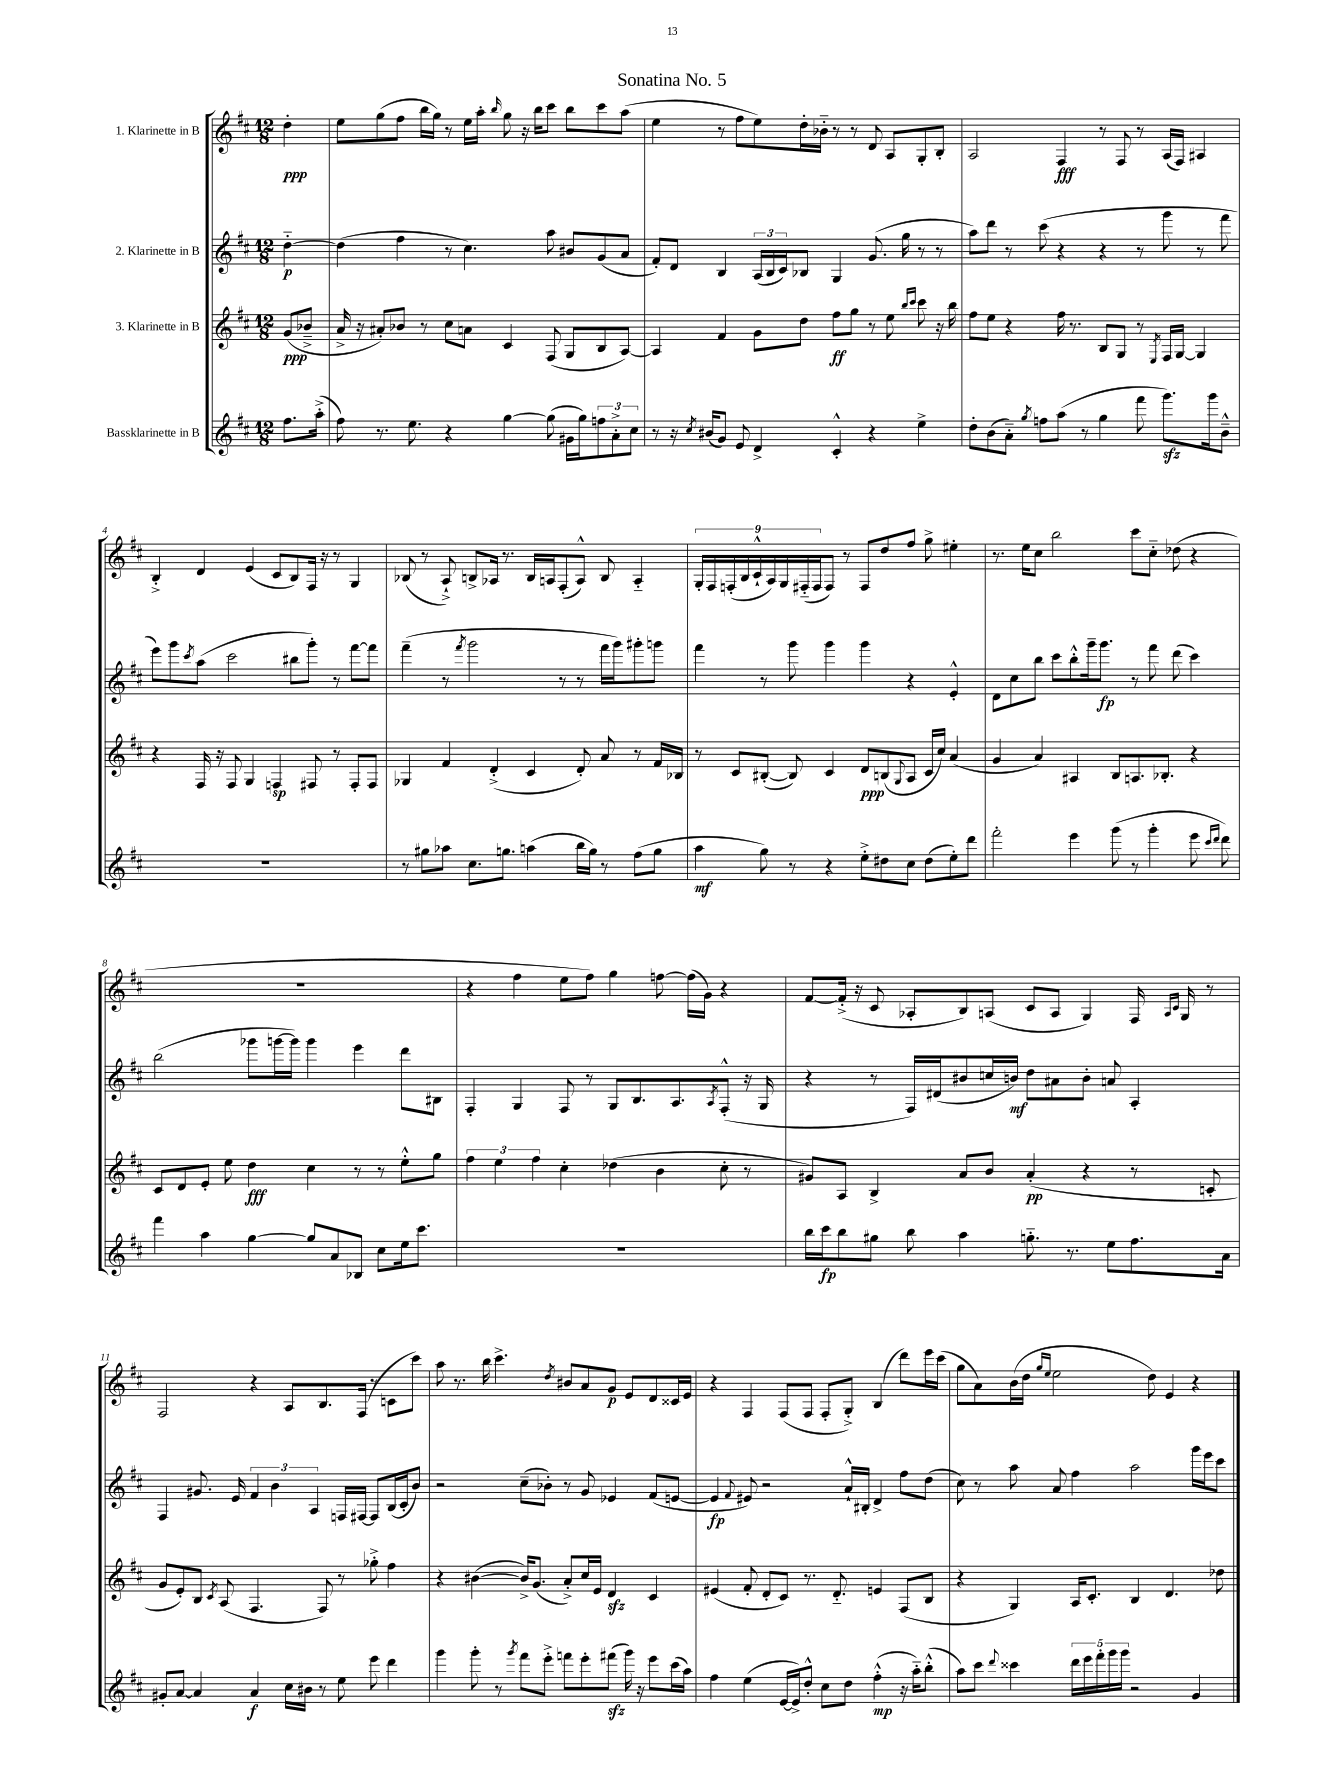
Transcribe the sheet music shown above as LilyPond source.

\header { title = "Sonatina No. 5" }
<<
\new StaffGroup <<
\new Staff = "s0" \with { instrumentName = "1. Klarinette in B" } {
    \clef treble \key d \major \numericTimeSignature \time 12/8 \partial 4
    d''4-.\ppp |
    e''8 g''8( fis''8 b''16 g''16) r8 e''16 a''16-. \grace { b''16 } g''8 r16 b''16 cis'''8 b''8 cis'''8 a''8( |
    e''4 r8 fis''8 e''8) d''16-. bes'16-_ r8 r8 d'8 a8 g8-. b8-. |
    a2 fis4\fff r8 fis8 r8 a16( fis16) ais4 |
    b4-.-> d'4 e'4( cis'8 b8) fis16 r16 r8 g4 |
    bes8( r8 a8-!->) b8-> aes16 r8. b16 a16 fis8-.( a8-^) b8 a4-_ |
    \tuplet 9/8 { g16-. fis16 f16-.( b16 cis'16-!-^ a16) g16 fis16-_( fis16 } fis8) r8 fis8 d''8 fis''8 g''8-> eis''4-. |
    r8. e''16 cis''8 b''2 cis'''8 cis''8-_ des''8( r4 |
    R1. |
    r4 fis''4 e''8 fis''8) g''4 f''8~ f''16( g'16) r4 |
    fis'8~ fis'16-.->( r16 cis'8 aes8-. b8) a8( cis'8 a8 g4) fis16 \grace { a16 cis'16 } g16 r8 |
    fis2 r4 a8 b8. fis16( r8 c'8 cis'''8) |
    a''8 r8. b''16 cis'''4.-> \acciaccatura { d''8 } bis'8 a'8 g'8\p e'8 d'8 cisis'16 e'16 |
    r4 fis4 fis8( fis8 fis8-. g8-.->) b4( d'''8) e'''16 cis'''16( |
    g''8 a'8) b'16( d''16 \grace { g''16 e''16 } e''2 d''8) e'4 r4 \bar "|." |
}
\new Staff = "s1" \with { instrumentName = "2. Klarinette in B" } {
    \clef treble \key d \major \numericTimeSignature \time 12/8 \partial 4
    d''4~-_\p |
    d''4( fis''4 r8 cis''4.) a''8 bis'8 g'8( a'8 |
    fis'8-.) d'8 b4 \tuplet 3/2 { a16( b16 cis'16) } bes8 g4 g'8.( g''16 r8 r8 |
    a''8) d'''8 r8 cis'''8( r4 r4 r8 g'''8 r8 fis'''8 |
    e'''8) g'''8 \acciaccatura { cis'''8 } a''8( cis'''2 bis''8 g'''8-.) r8 fis'''8~ fis'''8 |
    fis'''4--( r8 \acciaccatura { fis'''8 } g'''2 r8 r8 fis'''16 g'''16) gis'''8-. g'''8 |
    fis'''4 r8 g'''8 g'''4 g'''4 r4 e'4-.-^ |
    d'8 cis''8 b''8 cis'''8 b''8-.-^ g'''16-- g'''8.\fp r8 fis'''8 d'''8( cis'''4) |
    b''2( ges'''8 g'''16~ g'''16) g'''4 e'''4 d'''8 bis8 |
    fis4-. g4 fis8 r8 g8 b8. a8. \acciaccatura { a8 } fis8-.-^( r16 g16 |
    r4 r8 fis16) dis'16( bis'8 c''16 b'16\mf) d''8 ais'8 b'8-. a'8 a4-. |
    fis4 gis'8. e'16 \tuplet 3/2 { fis'4 b'4 a4 } f16 fis16~ fis8 b16( cis'16-. b'8) |
    r2 cis''8--( bes'8-.) r8 g'8 ees'4 fis'8( e'8~ |
    e'4\fp \appoggiatura { fis'8 } eis'8) r2 a'16-!-^ bis16-. d'4-> fis''8 d''8( |
    cis''8) r8 a''8 a'8 fis''4 a''2 g'''16 e'''16 cis'''8 \bar "|." |
}
\new Staff = "s2" \with { instrumentName = "3. Klarinette in B" } {
    \clef treble \key d \major \numericTimeSignature \time 12/8 \partial 4
    g'8\ppp( bes'8---> |
    a'16-> r16 ais'8-.) bes'8 r8 cis''8 a'8 cis'4 fis8( g8 b8 a8~) |
    a4 fis'4 g'8 d''8 fis''8\ff g''8 r8 e''8 \grace { b''16 cis'''16 } cis'''8 r16 b''16 |
    fis''8 e''8 r4 fis''16 r8. b8 g8 r8 \acciaccatura { e8 } fis16 g16~ g4 |
    r4 fis16 r16 fis8 g4 f4\sp fis8 r8 fis8-. fis8 |
    ges4 fis'4 d'4-.->( cis'4 d'8-.) a'8 r8 fis'16 bes16 |
    r8 cis'8 bis8~-.( bis8) cis'4 d'8\ppp b8( \appoggiatura { g8 } a8 cis'16 cis''16) a'4( |
    g'4 a'4) ais4 b8 a8. bes8.-. r4 |
    cis'8 d'8 e'8-. e''8 d''4\fff cis''4 r8 r8 e''8-.-^ g''8 |
    \tuplet 3/2 { fis''4 e''4 fis''4 } cis''4-. des''4( b'4 cis''8-. r8 |
    gis'8) a8 b4-> a'8 b'8 a'4-.\pp( r4 r8 c'8-. |
    g'8 e'8-.) b8 \acciaccatura { cis'8 } a8( fis4. fis8) r8 ges''8-.-> fis''4 |
    r4 bis'4~( bis'16->) g'8.( a'8-.->) cis''16 e'16 d'4\sfz cis'4 |
    eis'4( fis'8-. d'8-. cis'8) r8. d'8.-_ e'4 fis8( b8 |
    r4 g4) a16 cis'8.-. b4 d'4. des''8 \bar "|." |
}
\new Staff = "s3" \with { instrumentName = "Bassklarinette in B" } {
    \clef treble \key d \major \numericTimeSignature \time 12/8 \partial 4
    fis''8. a''16-.->( |
    fis''8) r8. e''8. r4 g''4~ g''8( gis'16 g''16) \tuplet 3/2 { f''8 a'8-.-> cis''8 } |
    r8 r16 \acciaccatura { cis''8 } bis'16( g'8) e'8 d'4-> cis'4-.-^ r4 e''4-> |
    d''8-. b'8( a'8-_) \acciaccatura { g''8 } f''8 a''8( r8 g''4 fis'''8 g'''8.\sfz) g'''16 b'8---^ |
    R1. |
    r8 gis''8 aes''8 cis''8. g''8. a''4( b''16 g''16) r8 fis''8( g''8 |
    a''4\mf g''8) r8 r4 e''8-.-> dis''8 cis''8 dis''8( e''8-.) d'''8 |
    fis'''2-. e'''4 g'''8( r8 g'''4-. e'''8 \grace { cis'''16 d'''16 } d'''8) |
    fis'''4 a''4 g''4~ g''8 a'8 bes8 cis''8 e''16 cis'''8. |
    R1. |
    b''16 cis'''16\fp b''8 gis''8 b''8 a''4 g''8.-_ r8. e''8 fis''8. a'16 |
    gis'8-. a'8~ a'4 a'4\f cis''16 bis'16 r8 e''8 e'''8 d'''4 |
    g'''4 g'''8-. r8 \acciaccatura { g'''8 } fis'''8 e'''8-.-> f'''8 e'''8-. fis'''8\sfz( g'''16) r16 e'''8 cis'''16( a''16) |
    fis''4 e''4( e'16~ e'16->) d''8-.-^ cis''8 d''8 fis''4-.-^\mp( r16 a''16-_) b''8-.-^( |
    a''8) cis'''8 \appoggiatura { d'''8 } cisis'''4 \tuplet 5/4 { d'''16 e'''16 fis'''16-. g'''16 g'''16 } r2 g'4 \bar "|." |
}
>>
>>
